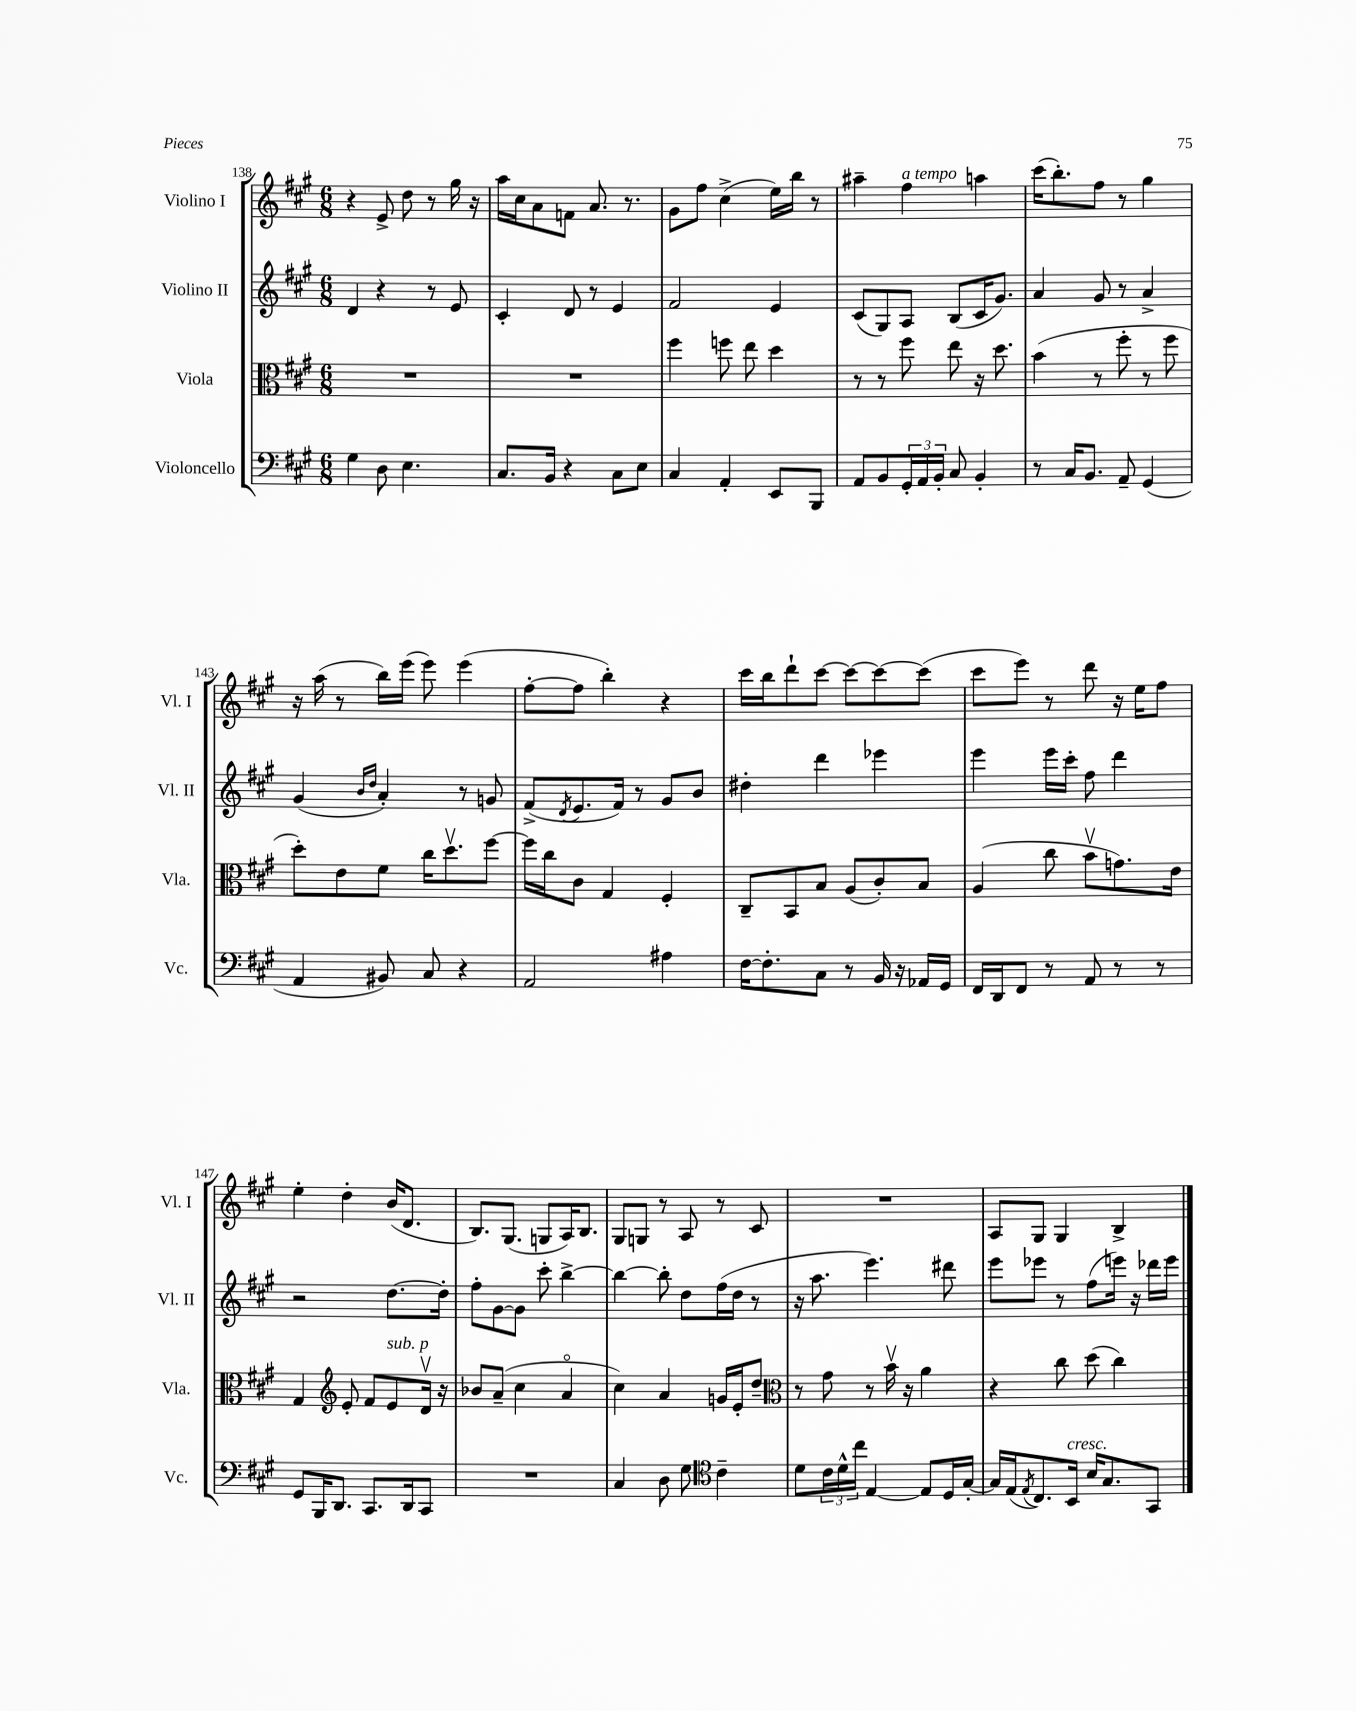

**kern	**kern	**kern	**kern
*part4	*part3	*part2	*part1
*staff4	*staff3	*staff2	*staff1
*I"Violoncello	*I"Viola	*I"Violino II	*I"Violino I
*I'Vc.	*I'Vla.	*I'Vl. II	*I'Vl. I
*clefF4	*clefC3	*clefG2	*clefG2
*k[f#c#g#]	*k[f#c#g#]	*k[f#c#g#]	*k[f#c#g#]
*M6/8	*M6/8	*M6/8	*M6/8
=138	=138	=138	=138
4G#\	2.r	4d/	4r
8D\	.	4r	8e^/
4.E\	.	.	8dd\
.	.	8r	8r
.	.	8e/	16gg#\
.	.	.	16r
=139	=139	=139	=139
8.C#/L	2.r	4c#'/	16aa\LL
.	.	.	16cc#\J
.	.	.	8a\
16BB/Jk	.	.	.
4r	.	8d/	8fn\J
.	.	8r	8.a/
8C#\L	.	4e/	.
.	.	.	8.r
8E\J	.	.	.
=140	=140	=140	=140
4C#/	4ff#\	2f#/	8g#\L
.	.	.	8ff#\J
4AA'/	8ffn\	.	(4cc#^\
.	8ee\	.	.
8EE/L	4dd\	4e/	16ee\LL)
.	.	.	16bb\JJ
8BBB/J	.	.	8r
=141	=141	=141	=141
8AA/L	8r	(8c#/L	4aa#X~\
8BB/	8r	8G#/)	.
!	!	!	!LO:TX:a:i:t=a tempo
24GG#'/L	8ff#\	8A/J	4ff#\
24AA/	.	.	.
24BB'/JJ	.	.	.
8C#/	8ee\	(8B/L	.
4BB'/	16r	16c#/K	4aan\
.	8.dd\	8.g#/J)	.
=142	=142	=142	=142
8r	(4b\	4a/	(16ccc#\KL
.	.	.	8.bb'\)
16C#/KL	.	.	.
8.BB/J	.	.	.
.	8r	8g#/	8ff#\J
8AA~/	8ff#'\	8r	8r
(4GG#/	8r	4a^/	4gg#\
.	8ff#\	.	.
!!LO:LB:g=z
=143	=143	=143	=143
4AA/	8dd'\L)	(4g#/	16r
.	.	.	(16aa\
.	8e\	.	8r
.	.	16qqb/LL	.
.	.	16qqdd/JJ	.
8BB#X/)	8f#\J	4a'/)	16bb\LL)
.	.	.	(16eee\JJ
8C#/	16cc#\KL	.	8eee\)
.	8.ddv\	.	.
4r	.	8r	(4eee\
.	[8ff#\J	8gn/	.
=144	=144	=144	=144
2AA/	16ff#\LL]	(8f#^/L	[8ff#'\L
.	16cc#\J	.	.
.	.	8qd/	.
.	8c#\J	8.e/	8ff#\J]
.	4G#/	.	4bb'\)
.	.	16f#/Jk)	.
.	.	8r	.
4A#X\	4F#'/	8g#/L	4r
.	.	8b/J	.
=145	=145	=145	=145
[16F#\KL	8C#~/L	4dd#X'\	16ccc#\LL
8.F#'\]	.	.	16bb\J
.	8BB/	.	8ddd`\
8C#\J	8B/J	4ddd\	[8ccc#\J
8r	(8A/L	.	8ccc#\L_
16BB/	8c#'/)	4eee-X\	8ccc#\_
16r	.	.	.
16AA-X/LL	8B/J	.	(8ccc#\J]
16GG#/JJ	.	.	.
=146	=146	=146	=146
16FF#/LL	(4A/	4eee\	8ccc#\L
16DD/J	.	.	.
8FF#/J	.	.	8eee\J)
8r	8cc#\	16eee\LL	8r
.	.	16ccc#'\JJ	.
8AA/	8bv\L	8ff#\	8ddd\
8r	8.gn\)	4ddd\	16r
.	.	.	16ee\KL
8r	.	.	8ff#\J
.	16e\Jk	.	.
!!LO:LB:g=z
=147	=147	=147	=147
8GG#/L	4G#/	2r	4ee'\
16BBB/K	.	.	.
8.DD/J	.	.	.
*	*clefG2	*	*
.	8e'/	.	4dd'\
8.CC#/L	8f#/L	.	.
!	!LO:TX:a:i:t=sub. p	!	!
.	8e/	[8.dd\L	(16b/KL
16DD/k	.	.	8.d/J
8CC#/J	16dv/Jk	.	.
.	16r	16dd'\Jk]	.
=148	=148	=148	=148
2.r	8b-X/L	8ff#'\L	8.B/L)
.	(8a~/J	[8g#\	.
.	.	.	(8.G#/J
.	4cc#\	8g#\J]	.
.	.	8ccc#'\	8Gn/L
.	4a/	[4bb^\	16A/K)
.	.	.	8.B/J
=149	=149	=149	=149
4C#/	4cc#\)	4bb\_	8G#/L
.	.	.	8Gn/J
8D\	4a/	8bb'\]	8r
8G#\	.	8dd\L	8A/
*clefC4	*	*	*
4c#~\	16gn/LL	(16ff#\L	8r
.	16e'/J	16dd\JJ	.
.	8dd~/J	8r	8c#/
=150	=150	=150	=150
*	*clefC3	*	*
8d\L	8r	16r	2.r
.	.	8.aa\	.
24c#\L	8g#\	.	.
24d^^\	.	.	.
24cc#\JJ	.	.	.
[4E/	8r	4.eee\)	.
.	16bv\	.	.
.	16r	.	.
8E/L]	4a\	.	.
16D/L	.	8ddd#X\	.
[16G#'/JJ	.	.	.
=151	=151	=151	=151
16G#/LL]	4r	8eee\L	8A/L
(16E/J	.	.	.
8qE/	.	.	.
8.C#/)	.	8eee-X\J	8G#/J
.	8cc#\	8r	4G#/
!LO:TX:a:i:t=cresc.	!	!	!
16BB/Jk	.	.	.
16B/KL	(8dd\	(8ff#\L	.
8.G#/	.	.	.
.	4cc#\)	16eeen\Jk)	4B^/
.	.	16r	.
8GG#/J	.	16ddd-X\LL	.
.	.	16eee\JJ	.
==	==	==	==
*-	*-	*-	*-
